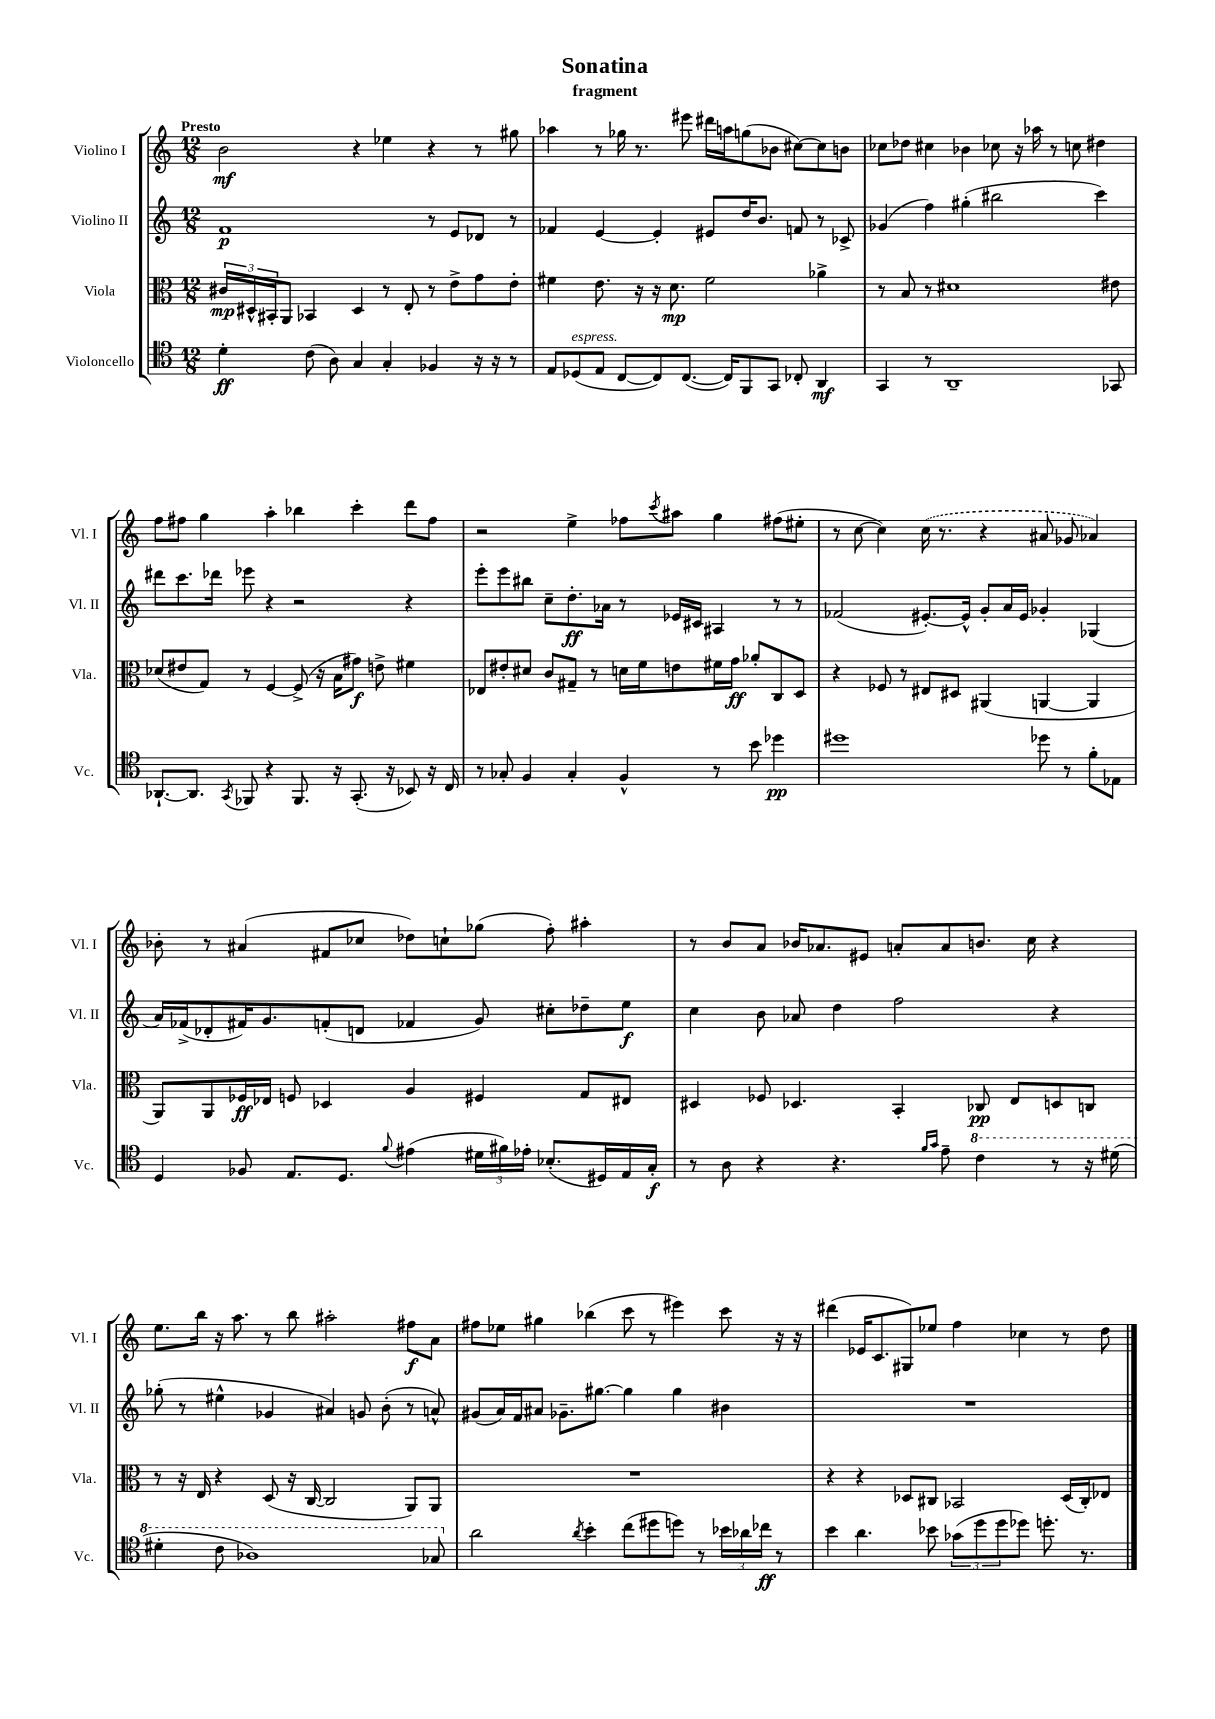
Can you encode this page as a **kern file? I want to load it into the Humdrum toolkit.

**kern	**dynam	**kern	**dynam	**kern	**dynam	**kern	**dynam
*part4	*part4	*part3	*part3	*part2	*part2	*part1	*part1
*staff4	*staff4	*staff3	*staff3	*staff2	*staff2	*staff1	*staff1
*I"Violoncello	*	*I"Viola	*	*I"Violino II	*	*I"Violino I	*
*I'Vc.	*	*I'Vla.	*	*I'Vl. II	*	*I'Vl. I	*
*clefC4	*	*clefC3	*	*clefG2	*	*clefG2	*
*k[]	*	*k[]	*	*k[]	*	*k[]	*
*M12/8	*	*M12/8	*	*M12/8	*	*M12/8	*
=1	=1	=1	=1	=1	=1	=1	=1
!	!	!	!	!	!	!LO:TX:a:B:t=Presto	!
4d'\	ff	24c#X/LL	mp	1f	p	2b\	mf
.	.	24D#X^^/	.	.	.	.	.
.	.	24BB#X'/J	.	.	.	.	.
.	.	8AA/J	.	.	.	.	.
(8c\	.	4BB-X/	.	.	.	.	.
8A\)	.	.	.	.	.	.	.
4G/	.	4D#/	.	.	.	4r	.
4G'/	.	8r	.	.	.	4ee-X\	.
.	.	8E'/	.	.	.	.	.
4F-X/	.	8r	.	8r	.	4r	.
.	.	8e^\L	.	8e/L	.	.	.
16r	.	8g\	.	8d-X/J	.	8r	.
16r	.	.	.	.	.	.	.
8r	.	8e'\J	.	8r	.	8gg#X\	.
=2	=2	=2	=2	=2	=2	=2	=2
8E/L	.	4f#X\	.	4f-X/	.	4aa-X\	.
!LO:TX:a:i:t=espress.	!	!	!	!	!	!	!
(8D-X/	.	.	.	.	.	.	.
8E/J	.	8.e\	.	[4e/	.	8r	.
[8C/L	.	.	.	.	.	16gg-X\	.
.	.	16r	.	.	.	8.r	.
8C/])	.	16r	.	4e'/]	.	.	.
.	.	8.d\	mp	.	.	.	.
([8.C/J	.	.	.	.	.	8eee#X\	.
.	.	2f#\	.	8e#X/L	.	16ddd#X\LL	.
16C/KL])	.	.	.	.	.	16aan\J	.
8FF/	.	.	.	16dd/K	.	(8ggn\	.
.	.	.	.	8.b/J	.	.	.
8GG/J	.	.	.	.	.	8b-X\J	.
8C-X'/	.	.	.	8fn/	.	[8cc#X\L)	.
4AA/	mf	4a-X^\	.	8r	.	8cc#\]	.
.	.	.	.	8c-X^/	.	8bn\J	.
=3	=3	=3	=3	=3	=3	=3	=3
4GG/	.	8r	.	(4g-X/	.	8cc-X\L	.
.	.	8B/	.	.	.	8dd-X\J	.
8r	.	8r	.	4ff\)	.	4cc#X\	.
1AA~	.	1d#X	.	.	.	.	.
.	.	.	.	(4gg#X'\	.	4b-X\	.
.	.	.	.	2bb#X\	.	8cc-X\	.
.	.	.	.	.	.	16r	.
.	.	.	.	.	.	16aa-X\	.
.	.	.	.	.	.	8r	.
.	.	.	.	.	.	8ccn\	.
.	.	.	.	4ccc\)	.	4dd#X\	.
8GG-X/	.	8e#X\	.	.	.	.	.
!!LO:LB:g=z
=4	=4	=4	=4	=4	=4	=4	=4
[8.AA-X`/L	.	(8d-X/L	.	8ddd#X\L	.	8ff\L	.
.	.	8e#X/	.	8.ccc\	.	8ff#X\J	.
8.AA-/J]	.	.	.	.	.	.	.
.	.	8G/J)	.	.	.	4gg\	.
.	.	.	.	16ddd-X\Jk	.	.	.
8qGG/	.	.	.	.	.	.	.
8FF-X/	.	8r	.	8eee-X\	.	.	.
4r	.	[4F/	.	4r	.	4aa'\	.
8.FF-/	.	(8F^/]	.	2r	.	4bb-X\	.
.	.	16r	.	.	.	.	.
16r	.	16B\KL	.	.	.	.	.
(8.GG'/	.	8g#X\J)	f	.	.	4ccc'\	.
.	.	8en^\	.	.	.	.	.
16r	.	.	.	.	.	.	.
8BB-X/)	.	4f#X\	.	4r	.	8ddd\L	.
16r	.	.	.	.	.	8ff#\J	.
16C/	.	.	.	.	.	.	.
=5	=5	=5	=5	=5	=5	=5	=5
8r	.	8E-X/L	.	8eee'\L	.	2r	.
8G-X'/	.	8e#X'/	.	8eee\	.	.	.
4F/	.	8d#X/J	.	8bb#X\J	.	.	.
.	.	8c/L	.	8cc~\L	.	.	.
4G-'/	.	8G#X~/J	.	8.dd'\	ff	4ee^\	.
.	.	8r	.	.	.	.	.
.	.	.	.	16a-X\Jk	.	.	.
4F^^/	.	16dn\LL	.	8r	.	8ff-X\L	.
.	.	16f\J	.	.	.	.	.
.	.	.	.	.	.	8qccc/	.
.	.	8en\	.	16e-X/LL	.	8aa#X\J	.
.	.	.	.	16c#X/JJ	.	.	.
8r	.	16f#X\L	.	4A#X/	.	4gg\	.
.	.	16g\JJ	ff	.	.	.	.
8b\	.	8a-X'/L	.	.	.	.	.
4dd-X\	pp	8C/	.	8r	.	(8ff#X\L	.
.	.	8D/J	.	8r	.	8ee#X'\J	.
=6	=6	=6	=6	=6	=6	=6	=6
1dd#X	.	4r	.	(2f-X/	.	8r	.
.	.	.	.	.	.	[8cc\	.
.	.	8F-X/	.	.	.	4cc\])	.
.	.	8r	.	.	.	.	.
.	.	8E#X/L	.	[8.e#X'/L)	.	(16cc\	.
.	.	.	.	.	.	8.r	.
.	.	8D#X/J	.	.	.	.	.
.	.	.	.	16e#^^/Jk]	.	.	.
.	.	(4AA#X/	.	8g'/L	.	4r	.
.	.	.	.	16a/L	.	.	.
.	.	.	.	16e#/JJ	.	.	.
8dd-X\	.	[4AAn/	.	4g-X'/	.	8a#X/	.
8r	.	.	.	.	.	8g-X/	.
8f'\L	.	4AA/]	.	(4G-X/	.	4a-X/)	.
8E-X\J	.	.	.	.	.	.	.
!!LO:LB:g=z
=7	=7	=7	=7	=7	=7	=7	=7
4D/	.	8AA/L)	.	16a/LL)	.	8b-X'\	.
.	.	.	.	(16f-X^/J	.	.	.
.	.	8AA/	.	8d-X'/	.	8r	.
8F-X/	.	16F-X/L	ff	16f#X/K)	.	(4a#X/	.
.	.	16E-X/JJ	.	8.g/	.	.	.
8.E/L	.	8Fn/	.	.	.	.	.
.	.	4D-X/	.	(8fn'/	.	8f#X/L	.
8.D/J	.	.	.	.	.	.	.
.	.	.	.	8dn/J	.	8cc-X/J	.
8qqf/	.	.	.	.	.	.	.
(4e#X\	.	4A/	.	4f-X/	.	8dd-X\L)	.
.	.	.	.	.	.	8ccn`\	.
24d#X\LL	.	4F#X/	.	8g/)	.	(8gg-X\J	.
24f#X\)	.	.	.	.	.	.	.
24e-X'\JJ	.	.	.	.	.	.	.
(8.B-X'/L	.	.	.	8cc#X'\L	.	8ff'\)	.
.	.	8G/L	.	8dd-X~\	.	4aa#X'\	.
16D#X/L)	.	.	.	.	.	.	.
16E/	.	8E#X/J	.	8ee\J	f	.	.
16G'/JJ	f	.	.	.	.	.	.
=8	=8	=8	=8	=8	=8	=8	=8
8r	.	4D#X/	.	4cc\	.	8r	.
8A\	.	.	.	.	.	8b/L	.
4r	.	8F-X/	.	8b\	.	8a/J	.
.	.	4.D-X/	.	8a-X/	.	16b-X/KL	.
.	.	.	.	.	.	8.a-X/	.
4.r	.	.	.	4dd\	.	.	.
.	.	.	.	.	.	8e#X/J	.
.	.	4BB'/	.	2ff\	.	8an'/L	.
16qqf/LL	.	.	.	.	.	.	.
16qqg/JJ	.	.	.	.	.	.	.
8e~\	.	.	.	.	.	8a/	.
*8va	*	*	*	*	*	*	*
4cc\	.	8C-X/	pp	.	.	8.bn/J	.
.	.	8E/L	.	.	.	.	.
.	.	.	.	.	.	16cc\	.
8r	.	8Dn/	.	4r	.	4r	.
16r	.	8Cn/J	.	.	.	.	.
(16dd#X\	.	.	.	.	.	.	.
!!LO:LB:g=z
=9	=9	=9	=9	=9	=9	=9	=9
4dd#X'\	.	8r	.	(8gg-X'\	.	8.ee\L	.
.	.	16r	.	8r	.	.	.
.	.	16E/	.	.	.	16bb\Jk	.
8cc\	.	4r	.	4ee#X^^\	.	16r	.
.	.	.	.	.	.	8.aa\	.
1a-X)	.	.	.	.	.	.	.
.	.	(8D/	.	4g-X/	.	8r	.
.	.	16r	.	.	.	8bb\	.
.	.	[16C/	.	.	.	.	.
.	.	2C/]	.	4a#X/)	.	2aa#X'\	.
.	.	.	.	8gn/	.	.	.
.	.	.	.	(8b'\	.	.	.
.	.	8AA/L)	.	8r	.	8ff#X\L	f
8g-X/	.	8AA/J	.	8an^^/)	.	8a\J	.
=10	=10	=10	=10	=10	=10	=10	=10
*X8va	*	*	*	*	*	*	*
2a\	.	1.r	.	(8g#X/L	.	8ff#X\L	.
.	.	.	.	16a/L)	.	8ee-X\J	.
.	.	.	.	16f/J	.	.	.
.	.	.	.	8a#X/J	.	4gg#X\	.
.	.	.	.	8.g-X~\L	.	.	.
8qa/	.	.	.	.	.	.	.
4b'\	.	.	.	.	.	(4bb-X\	.
.	.	.	.	[8.gg#X\J	.	.	.
(8cc\L	.	.	.	4gg#\]	.	8ccc\	.
8dd#X\	.	.	.	.	.	8r	.
8ddn\J)	.	.	.	4gg#\	.	4eee#X\)	.
8r	.	.	.	.	.	.	.
24b-X\LL	.	.	.	4b#X\	.	8ccc\	.
24a-X\	.	.	.	.	.	.	.
24cc-X\JJ	ff	.	.	.	.	.	.
8r	.	.	.	.	.	16r	.
.	.	.	.	.	.	16r	.
=11	=11	=11	=11	=11	=11	=11	=11
4b\	.	4r	.	1.r	.	(4ddd#X\	.
4.a\	.	4r	.	.	.	16e-X/KL	.
.	.	.	.	.	.	8.c/	.
.	.	8D-X/L	.	.	.	8G#X/)	.
8b-X\	.	8C#X/J	.	.	.	8ee-X/J	.
(12g-X\L	.	2BB-X/	.	.	.	4ff\	.
12dd\	.	.	.	.	.	.	.
12dd\	.	.	.	.	.	.	.
8dd-X\J)	.	.	.	.	.	4cc-X\	.
8.ddn'\	.	.	.	.	.	.	.
.	.	(16D-/LL	.	.	.	8r	.
8.r	.	16C#'/J)	.	.	.	.	.
.	.	8E-X/J	.	.	.	8dd\	.
==	==	==	==	==	==	==	==
*-	*-	*-	*-	*-	*-	*-	*-
